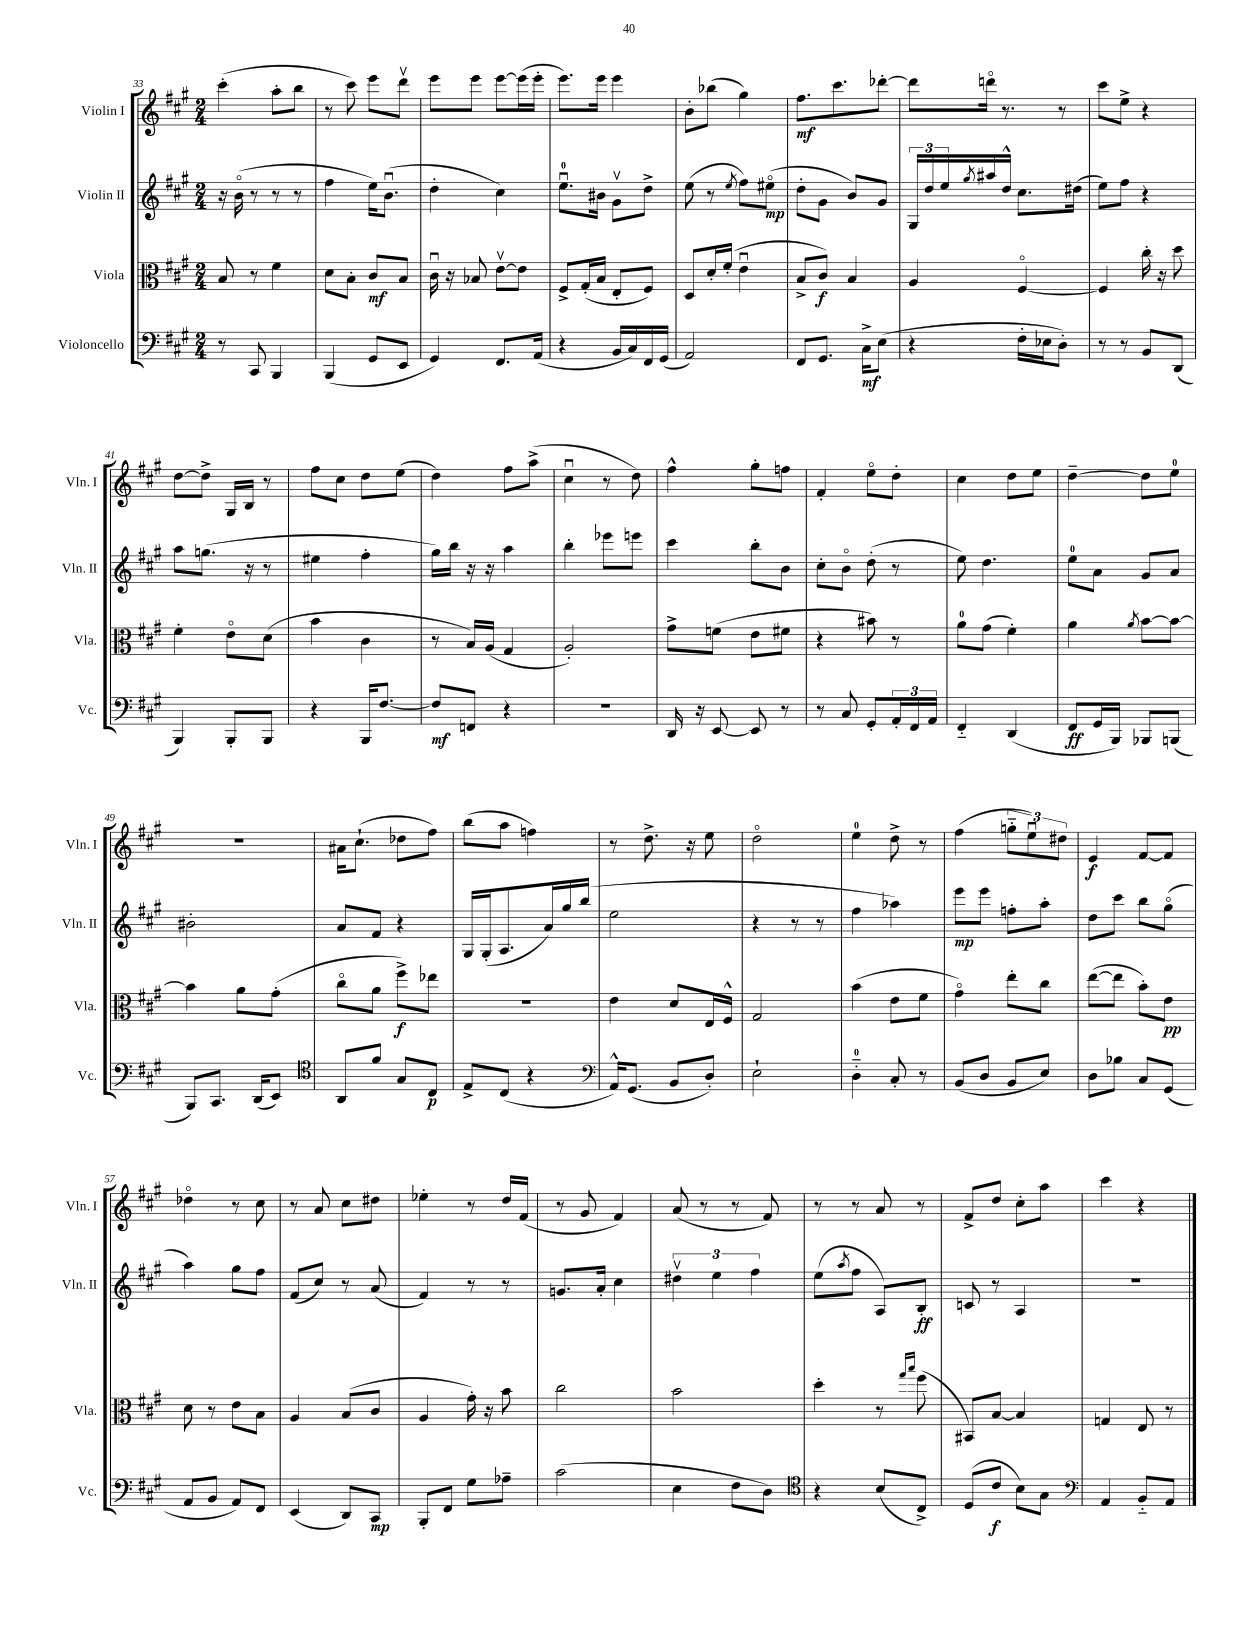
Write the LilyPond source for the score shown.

<<
\new StaffGroup <<
\new Staff = "s0" \with { instrumentName = "Violin I" shortInstrumentName = "Vln. I" } {
    \clef treble \key a \major \numericTimeSignature \time 2/4
    cis'''4-.( a''8-. b''8 |
    r8 cis'''8) e'''8 d'''8\upbow |
    e'''8 e'''8 e'''8~ e'''16( e'''16-. |
    e'''8.) e'''16 e'''4 |
    b'8-. bes''8( gis''4) |
    fis''8.\mf cis'''8. des'''8~-. |
    des'''8 d'''16\flageolet r8. r8 |
    cis'''8 e''8-> r4 |
    d''8~ d''8-> gis16 b16 r8 |
    fis''8 cis''8 d''8 e''8( |
    d''4) fis''8 a''8->( |
    cis''4\downbow r8 d''8) |
    fis''4-^ gis''8-. f''8 |
    fis'4-. e''8\flageolet d''8-. |
    cis''4 d''8 e''8 |
    d''4~-- d''8 e''8-0 |
    R2 |
    ais'16 cis''8.-!( des''8 fis''8) |
    b''8( a''8 f''4) |
    r8 d''8.-> r16 e''8 |
    d''2\flageolet |
    e''4-0 d''8-> r8 |
    fis''4( \tuplet 3/2 { g''8-_ e''8\downbow) dis''8 } |
    e'4\f fis'8~ fis'8 |
    des''4\flageolet r8 cis''8 |
    r8 a'8 cis''8 dis''8 |
    ees''4-. r8 d''16 fis'16( |
    r8 gis'8 fis'4) |
    a'8( r8 r8 fis'8) |
    r8 r8 a'8 r8 |
    fis'8-> d''8 cis''8-. a''8 |
    cis'''4 r4 \bar "|." |
}
\new Staff = "s1" \with { instrumentName = "Violin II" shortInstrumentName = "Vln. II" } {
    \clef treble \key a \major \numericTimeSignature \time 2/4
    r16 b'16\flageolet( r8 r8 r8 |
    fis''4 e''16) b'8.\downbow( |
    d''4-. cis''4) |
    e''8.-0\downbow bis'16 gis'8\upbow d''8-> |
    e''8( r8 \acciaccatura { e''8 } fis''8) eis''8\flageolet\mp( |
    d''8-. gis'8 b'8) gis'8 |
    \tuplet 3/2 { gis16 d''16 e''16 } \acciaccatura { gis''8 } ais''16 d''16-^ cis''8. dis''16( |
    e''8) fis''8 r4 |
    a''8 g''8.( r16 r8 |
    eis''4 fis''4-. |
    gis''16) b''16 r16 r16 a''4 |
    b''4-. ees'''8 e'''8 |
    cis'''4 b''8-. b'8 |
    cis''8-. b'8\flageolet d''8-.( r8 |
    e''8) d''4. |
    e''8-0 a'8 gis'8 a'8 |
    bis'2-. |
    a'8 fis'8 r4 |
    gis16 gis16-.( a8. a'16) gis''16 b''16( |
    e''2 |
    r4 r8 r8 |
    fis''4 aes''4) |
    e'''8\mp e'''8 f''8-. a''8-. |
    d''8 cis'''8 b''8 gis''8\flageolet( |
    a''4) gis''8 fis''8 |
    fis'8( cis''8) r8 a'8( |
    fis'4) r8 r8 |
    g'8. a'16-. cis''4 |
    \tuplet 3/2 { dis''4\upbow e''4 fis''4 } |
    e''8( \acciaccatura { a''8 } fis''8 a8) b8-.\ff |
    c'8 r8 a4 |
    R2 \bar "|." |
}
\new Staff = "s2" \with { instrumentName = "Viola" shortInstrumentName = "Vla." } {
    \clef alto \key a \major \numericTimeSignature \time 2/4
    b8 r8 fis'4 |
    d'8 b8-. cis'8\mf b8 |
    cis'16\downbow r16 bes8 e'8~\upbow e'8 |
    fis8-> gis16-.( b16 e8-. fis8) |
    d8 d'16-. fis'16-.( e'4\downbow |
    b8-> cis'8\f) b4 |
    a4 fis4~\flageolet |
    fis4 cis''16-. r16 d''8 |
    fis'4-. e'8\flageolet d'8( |
    b'4 cis'4 |
    r8 b16) a16( gis4 |
    a2-.) |
    gis'8-> f'8( e'8 fis'8 |
    r4 bis'8) r8 |
    a'8-0 gis'8( fis'4-.) |
    a'4 \acciaccatura { a'8 } b'8~ b'8~ |
    b'4 a'8 gis'8-.( |
    cis''8\flageolet a'8 fis''8->\f) ees''8 |
    r2 |
    e'4 d'8 e16 fis16-^ |
    gis2 |
    b'4( e'8 fis'8 |
    gis'4\flageolet) e''8-. cis''8 |
    e''8~( e''8 b'8-.) e'8\pp |
    d'8 r8 e'8 b8 |
    a4 b8( cis'8 |
    a4 gis'16-.) r16 b'8 |
    cis''2 |
    b'2 |
    d''4-. r8 \grace { gis''16 b''16 } fis''8( |
    bis,8) b8~ b4 |
    g4 e8 r8 \bar "|." |
}
\new Staff = "s3" \with { instrumentName = "Violoncello" shortInstrumentName = "Vc." } {
    \clef bass \key a \major \numericTimeSignature \time 2/4
    r8 cis,8 b,,4 |
    b,,4( gis,8 e,8 |
    gis,4) fis,8. a,16( |
    r4 b,16 cis16) fis,16 gis,16( |
    a,2) |
    fis,8 gis,8. cis16->\mf e8( |
    r4 fis16-. ees16 d8-.) |
    r8 r8 b,8 d,8( |
    b,,4) b,,8-. b,,8 |
    r4 b,,16 fis8.~ |
    fis8\mf f,8 r4 |
    R2 |
    d,16 r16 e,8~ e,8 r8 |
    r8 cis8 gis,8-. \tuplet 3/2 { a,16-. fis,16 a,16 } |
    fis,4-_ d,4( |
    fis,8\ff gis,16 b,,16) bes,,8 b,,8( |
    b,,8) cis,8. d,16( e,8) |
    \clef tenor a,8 fis'8 gis8 cis8\p |
    e8-> cis8( r4 |
    \clef bass a,16-^) gis,8.( b,8 d8-.) |
    e2-! |
    d4-0-_ cis8-. r8 |
    b,8( d8 b,8 e8) |
    d8 bes8 cis8 gis,8( |
    a,8 b,8 a,8) fis,8 |
    e,4( d,8) cis,8\mp |
    b,,8-. fis,8 gis8 aes8-- |
    cis'2( |
    e4 fis8 d8) |
    \clef tenor r4 b8( cis8->) |
    d8( cis'8\f b8) gis8 |
    \clef bass a,4 b,8-_ a,8 \bar "|." |
}
>>
>>
\layout { \context { \Score currentBarNumber = #33 } }
